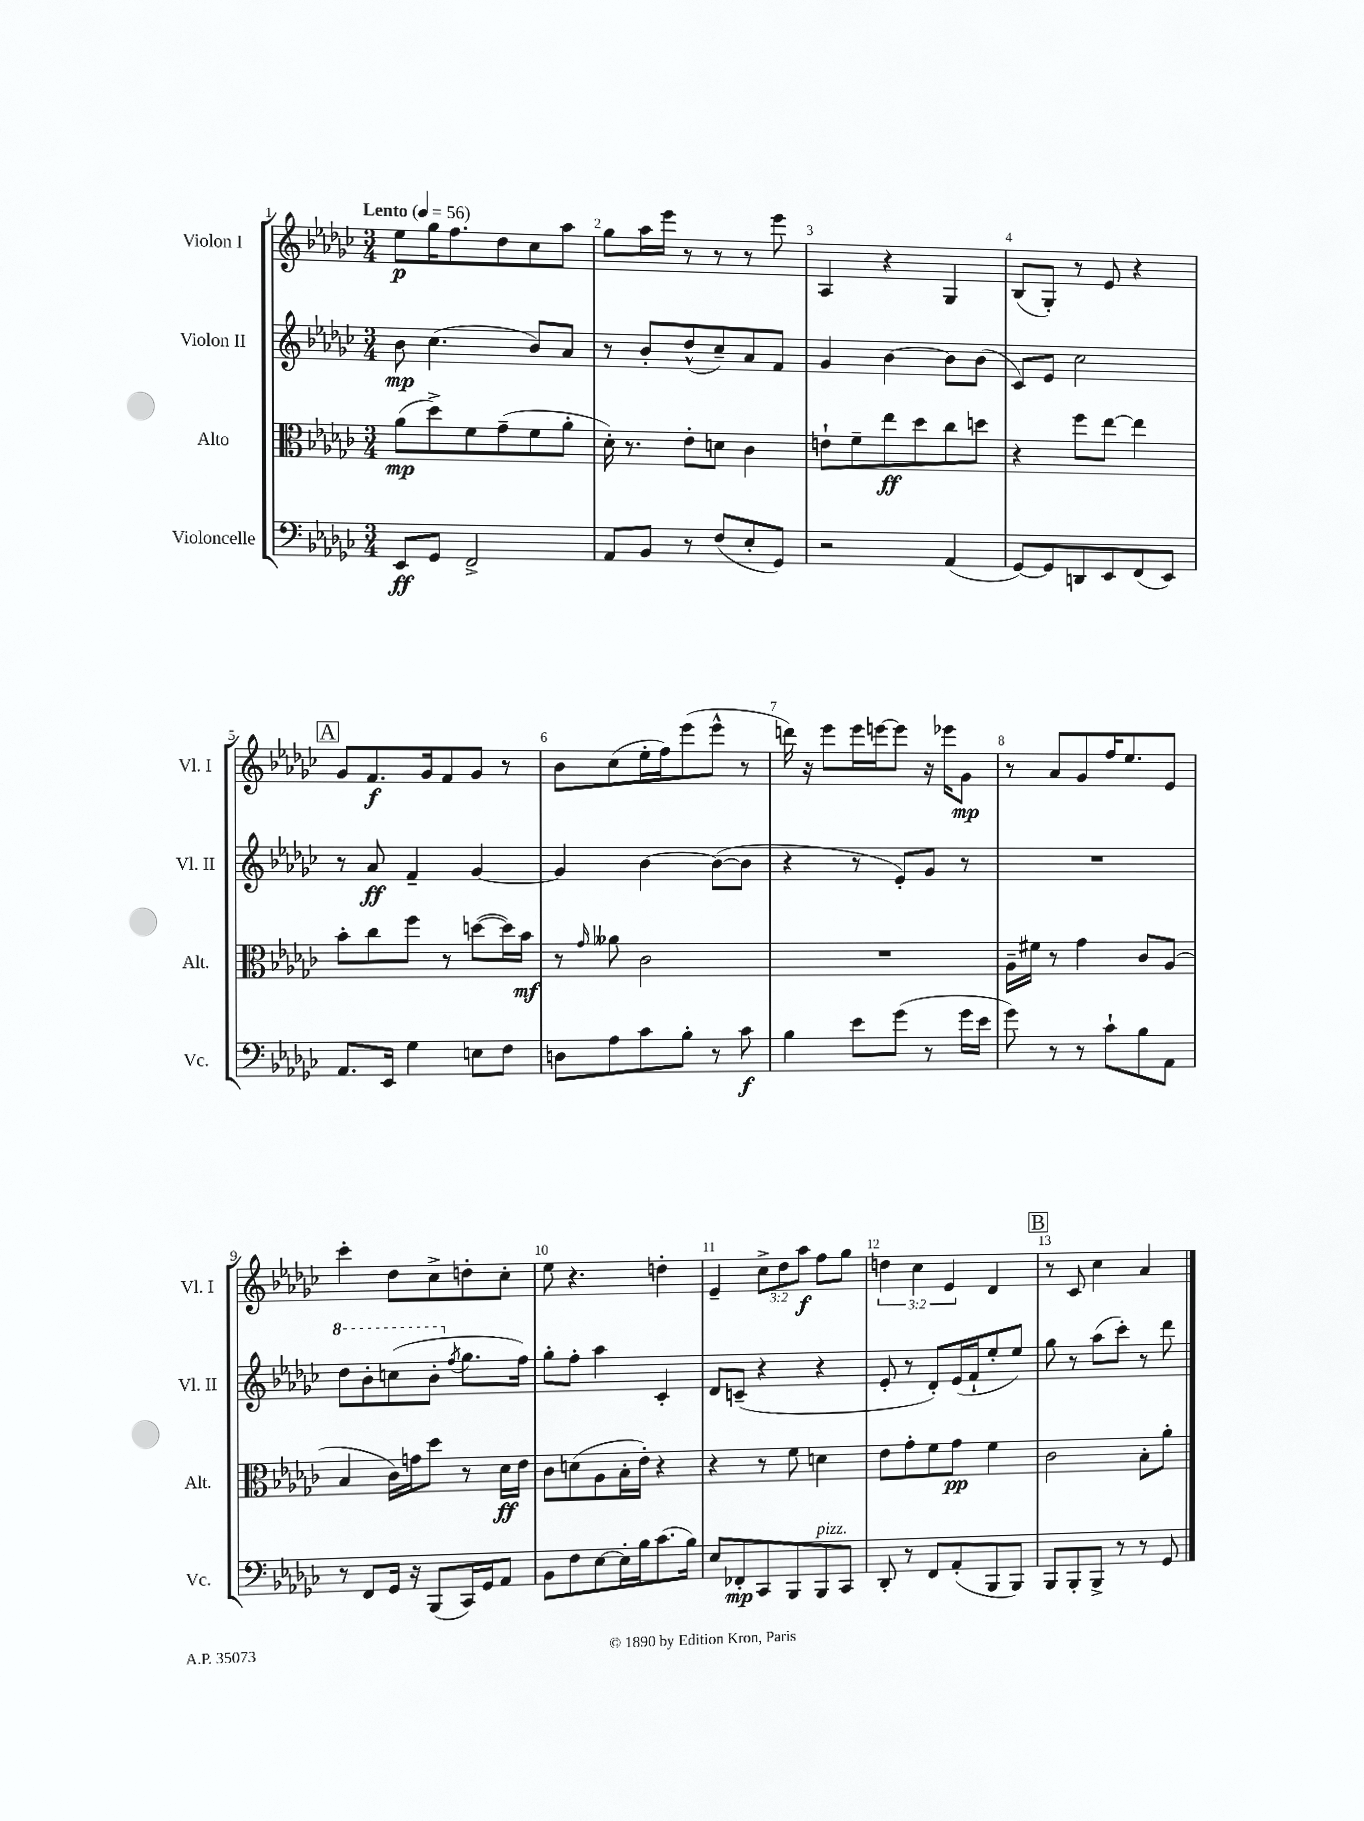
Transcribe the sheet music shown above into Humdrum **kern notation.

**kern	**dynam	**kern	**dynam	**kern	**dynam	**kern	**dynam
*part4	*part4	*part3	*part3	*part2	*part2	*part1	*part1
*staff4	*staff4	*staff3	*staff3	*staff2	*staff2	*staff1	*staff1
*I"Violoncelle	*	*I"Alto	*	*I"Violon II	*	*I"Violon I	*
*I'Vc.	*	*I'Alt.	*	*I'Vl. II	*	*I'Vl. I	*
*clefF4	*	*clefC3	*	*clefG2	*	*clefG2	*
*k[b-e-a-d-g-c-]	*	*k[b-e-a-d-g-c-]	*	*k[b-e-a-d-g-c-]	*	*k[b-e-a-d-g-c-]	*
*M3/4	*	*M3/4	*	*M3/4	*	*M3/4	*
*MM56	*	*MM56	*	*MM56	*	*MM56	*
=1	=1	=1	=1	=1	=1	=1	=1
!	!	!	!	!	!	!LO:TX:a:B:t=Lento	!
8EE-/L	ff	(8a-\L	mp	8b-\	mp	8ee-\L	p
8GG-/J	.	8dd-^\)	.	(4.cc-\	.	16gg-\K	.
.	.	.	.	.	.	8.ff\	.
2FF^/	.	8f\	.	.	.	.	.
.	.	(8g-~\	.	.	.	8dd-\	.
.	.	8f\	.	8b-/L)	.	8cc-\	.
.	.	8a-'\J	.	8a-/J	.	8aa-\J	.
=2	=2	=2	=2	=2	=2	=2	=2
8AA-/L	.	16d-'\)	.	8r	.	8gg-\L	.
.	.	8.r	.	.	.	.	.
8BB-/J	.	.	.	8b-'/L	.	16aa-\L	.
.	.	.	.	.	.	16eee-\JJ	.
8r	.	8e-'\L	.	(8dd-^^/	.	8r	.
(8F/L	.	8dn\J	.	8cc-~/)	.	8r	.
8E-'/	.	4c-\	.	8a-/	.	8r	.
8GG-/J)	.	.	.	8f/J	.	8eee-\	.
=3	=3	=3	=3	=3	=3	=3	=3
2r	.	8en`\L	.	4g-/	.	4A-/	.
.	.	8f~\	.	.	.	.	.
.	.	8ee-\	ff	[4b-\	.	4r	.
.	.	8dd-\	.	.	.	.	.
(4AA-/	.	8cc-\	.	8b-\L]	.	4G-/	.
.	.	8ddn\J	.	(8b-\J	.	.	.
=4	=4	=4	=4	=4	=4	=4	=4
[8GG-/L)	.	4r	.	8c-/L)	.	(8B-/L	.
8GG-/]	.	.	.	8e-/J	.	8G-'/J)	.
8DDn/	.	8ff\L	.	2cc-\	.	8r	.
8EE-/	.	[8ee-\J	.	.	.	8e-/	.
(8FF/	.	4ee-\]	.	.	.	4r	.
8EE-/J)	.	.	.	.	.	.	.
!!LO:LB:g=z
!!LO:REH:place=s1:t=A
=5	=5	=5	=5	=5	=5	=5	=5
8.AA-/L	.	8b-'\L	.	8r	.	8g-/L	.
.	.	8cc-\	.	8a-/	ff	8.f/	f
16EE-/Jk	.	.	.	.	.	.	.
4G-\	.	8ff\J	.	4f~/	.	.	.
.	.	.	.	.	.	16g-/k	.
.	.	8r	.	.	.	8f/	.
8En\L	.	([8ddn\L	.	[4g-/	.	8g-/J	.
8F\J	.	16dd\L])	.	.	.	8r	.
.	.	16b-\JJ	mf	.	.	.	.
=6	=6	=6	=6	=6	=6	=6	=6
8Dn\L	.	8r	.	4g-/]	.	8b-\L	.
.	.	16qqg-/	.	.	.	.	.
8A-\	.	8a--X\	.	.	.	(8cc-\	.
8c-\	.	2c-\	.	[4b-\	.	16ee-'\L	.
.	.	.	.	.	.	16ff\J)	.
8B-'\J	.	.	.	.	.	(8eee-\	.
8r	.	.	.	(8b-\L_	.	8eee-^^\J	.
8c-\	f	.	.	8b-\J]	.	8r	.
=7	=7	=7	=7	=7	=7	=7	=7
4B-\	.	2.r	.	4r	.	16dddn\)	.
.	.	.	.	.	.	16r	.
.	.	.	.	.	.	8eee-\L	.
8e-\L	.	.	.	8r	.	16eee-\L	.
.	.	.	.	.	.	[16eeen\J	.
(8g-\J	.	.	.	8e-'/L)	.	8eee\J]	.
8r	.	.	.	8g-/J	.	16r	.
.	.	.	.	.	.	16eee-X\KL	.
16g-\LL	.	.	.	8r	.	8g-\J	mp
16e-\JJ	.	.	.	.	.	.	.
=8	=8	=8	=8	=8	=8	=8	=8
8g-\)	.	16A-~\LL	.	2.r	.	8r	.
.	.	16f#X\JJ	.	.	.	.	.
8r	.	8r	.	.	.	8a-/L	.
8r	.	4g-\	.	.	.	8g-/	.
8c-`\L	.	.	.	.	.	16ff/K	.
.	.	.	.	.	.	8.ee-/	.
8B-\	.	8c-/L	.	.	.	.	.
8AA-\J	.	(8A-/J	.	.	.	8e-/J	.
!!LO:LB:g=z
=9	=9	=9	=9	=9	=9	=9	=9
*	*	*	*	*8va	*	*	*
8r	.	4B-/	.	8ddd-\L	.	4ccc-'\	.
8FF/L	.	.	.	8bb-'\	.	.	.
16GG-/Jk	.	16c-\LL)	.	(8cccn\	.	8dd-\L	.
16r	.	16gn\J	.	.	.	.	.
(8BBB-/L	.	8dd-\J	.	8bb-'\J	.	8cc-^\	.
*	*	*	*	*X8va	*	*	*
.	.	.	.	8qff/	.	.	.
16CC-/L)	.	8r	.	8.gg-\L	.	8ddn'\	.
16GG-/J	.	.	.	.	.	.	.
8AA-/J	.	16d-\LL	ff	.	.	8cc-'\J	.
.	.	16e-\JJ	.	16ff\Jk)	.	.	.
=10	=10	=10	=10	=10	=10	=10	=10
8BB-\L	.	8c-\L	.	8gg-'\L	.	8ee-\	.
8F\	.	(8dn\	.	8ff'\J	.	4.r	.
[8E-\	.	8A-\	.	4aa-\	.	.	.
16E-'\L]	.	16B-'\L	.	.	.	.	.
16B-\J	.	16e-'\JJ)	.	.	.	.	.
(8.c-\	.	4r	.	4c-'/	.	4ddn'\	.
16B-\Jk)	.	.	.	.	.	.	.
=11	=11	=11	=11	=11	=11	=11	=11
8E-/L	.	4r	.	8d-/L	.	4e-~/	.
8FF-X'/	mp	.	.	(8cn~/J	.	.	.
8CC-/	.	8r	.	4r	.	12cc-^\L	.
.	.	.	.	.	.	12dd-\	.
8BBB-/	.	8f\	.	.	.	.	.
.	.	.	.	.	.	12aa-\J	f
!LO:TX:a:i:t=pizz.	!	!	!	!	!	!	!
8BBB-/	.	4dn\	.	4r	.	8ff\L	.
8CC-/J	.	.	.	.	.	8gg-\J	.
=12	=12	=12	=12	=12	=12	=12	=12
8DD-'/	.	8e-\L	.	8e-'/	.	6ddn\	.
8r	.	8g-'\	.	8r	.	.	.
.	.	.	.	.	.	6cc-\	.
8FF/L	.	8f\	.	8d-'/L)	.	.	.
.	.	.	.	.	.	6e-/	.
(8AA-'/	.	8g-\J	pp	(16e-/L	.	.	.
.	.	.	.	16f`/J	.	.	.
8BBB-/	.	4f\	.	8ee-'/	.	4d-/	.
8BBB-/J)	.	.	.	8ee-/J)	.	.	.
!!LO:REH:place=s1:t=B
=13	=13	=13	=13	=13	=13	=13	=13
8BBB-/L	.	2c-\	.	8gg-\	.	8r	.
8BBB-'/	.	.	.	8r	.	8c-/	.
8BBB-^/J	.	.	.	(8aa-\L	.	4cc-\	.
8r	.	.	.	8ccc-'\J)	.	.	.
8r	.	8B-'\L	.	8r	.	4a-/	.
8GG-/	.	8a-'\J	.	8ddd-\	.	.	.
==	==	==	==	==	==	==	==
*-	*-	*-	*-	*-	*-	*-	*-
